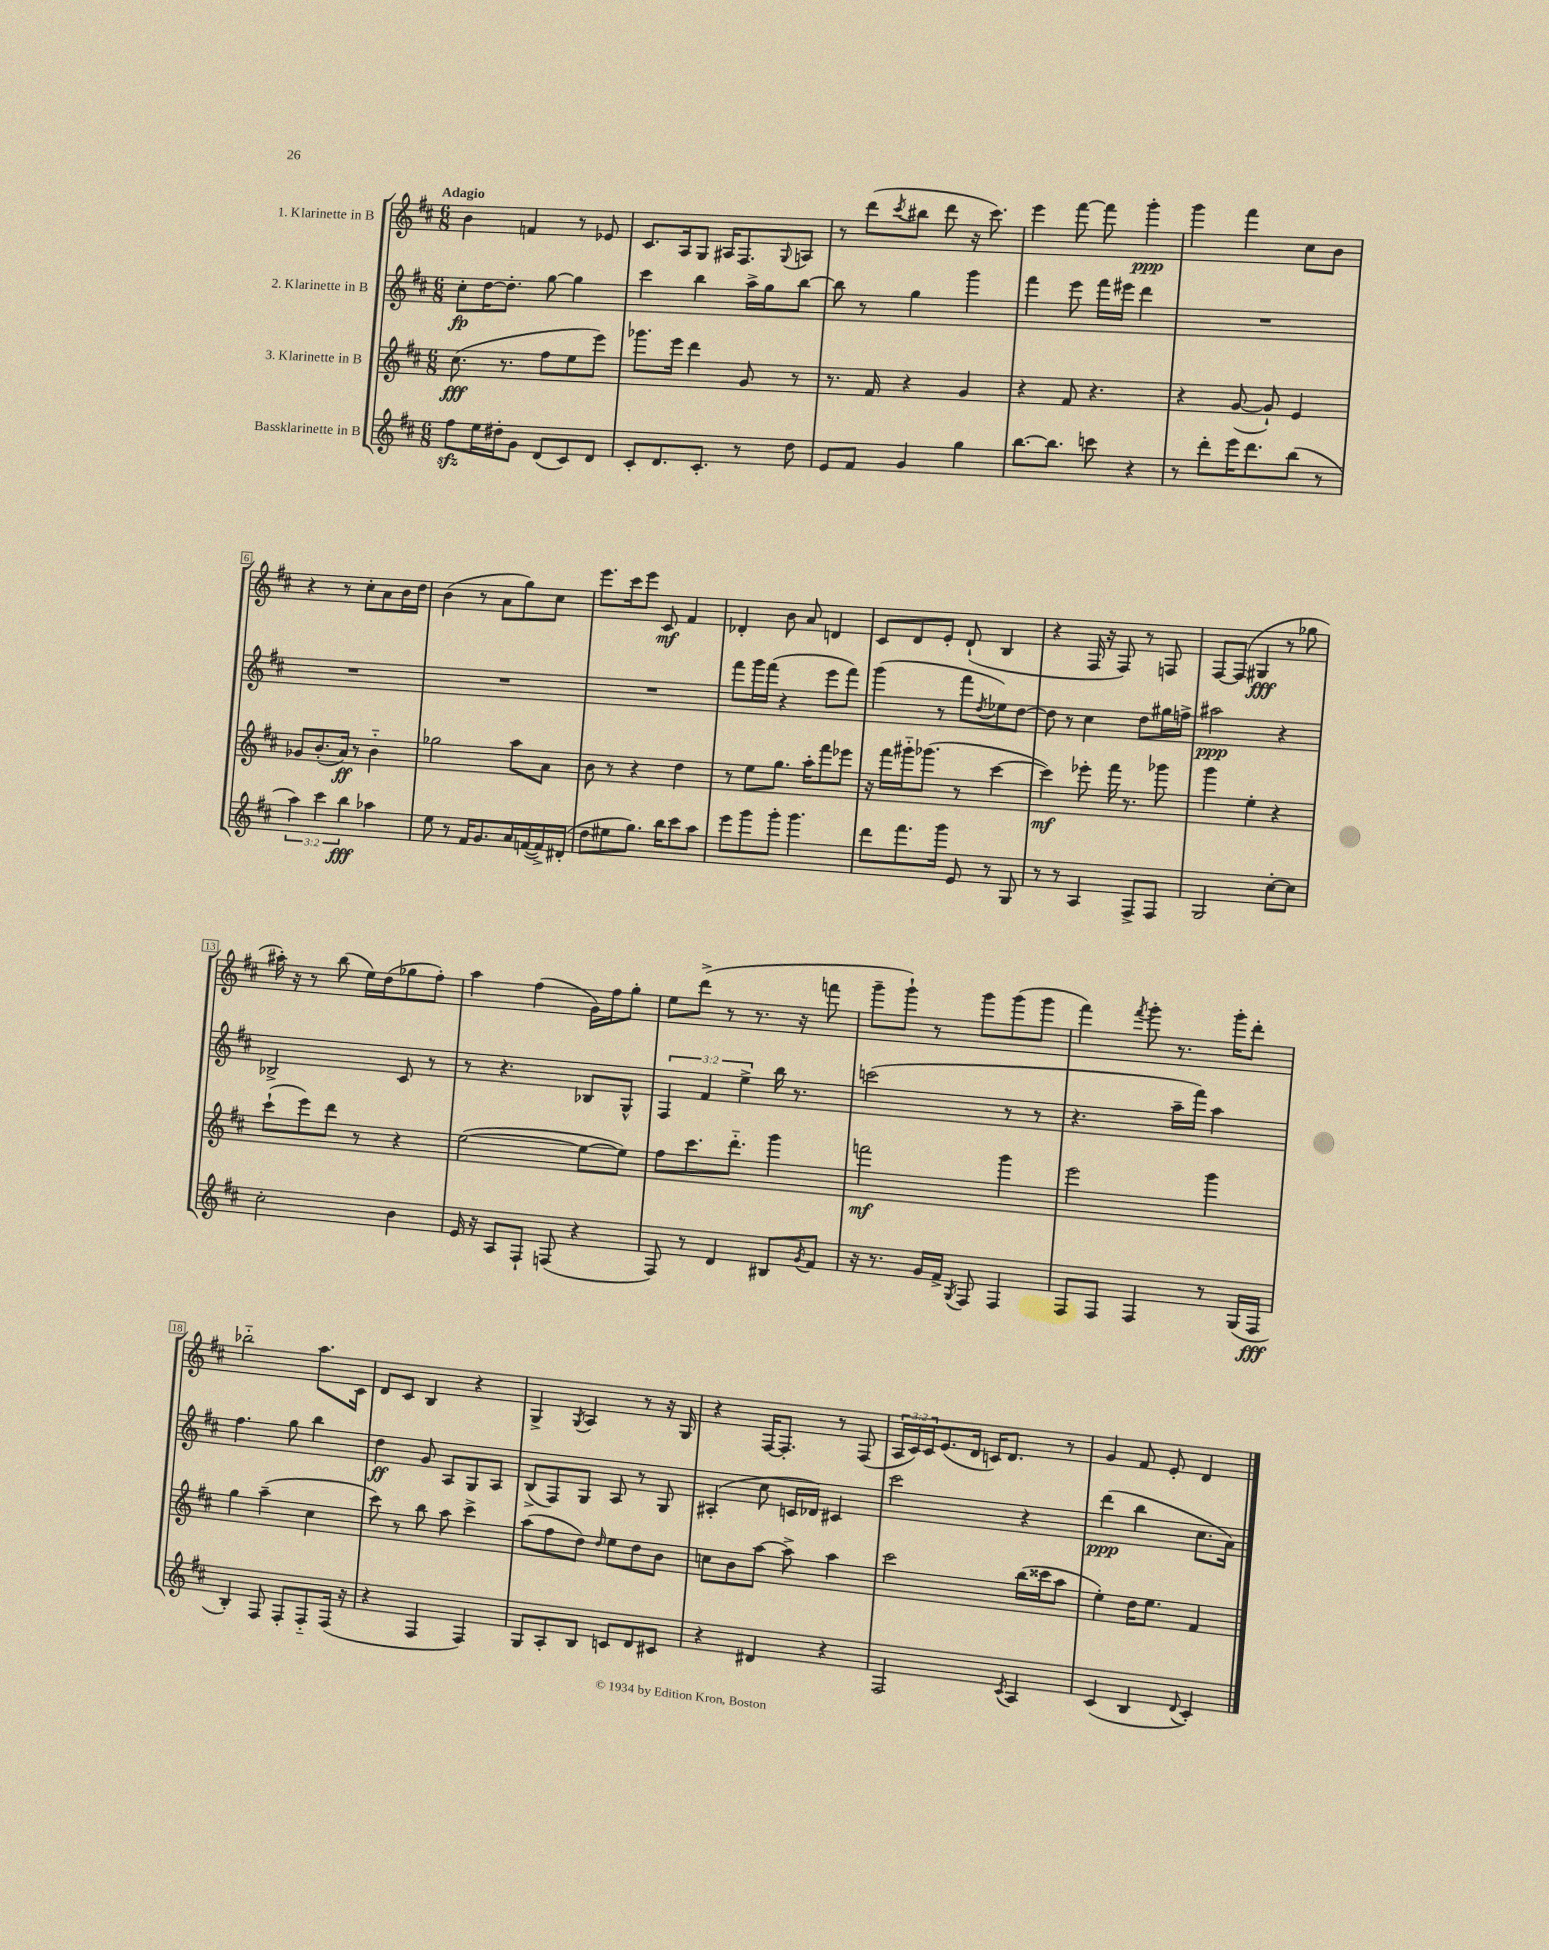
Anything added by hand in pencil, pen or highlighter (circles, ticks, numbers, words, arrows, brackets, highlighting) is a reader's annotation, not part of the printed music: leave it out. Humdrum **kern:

**kern	**dynam	**kern	**dynam	**kern	**dynam	**kern	**dynam
*part4	*part4	*part3	*part3	*part2	*part2	*part1	*part1
*staff4	*staff4	*staff3	*staff3	*staff2	*staff2	*staff1	*staff1
*I"Bassklarinette in B	*	*I"3. Klarinette in B	*	*I"2. Klarinette in B	*	*I"1. Klarinette in B	*
*clefG2	*	*clefG2	*	*clefG2	*	*clefG2	*
*k[f#c#]	*	*k[f#c#]	*	*k[f#c#]	*	*k[f#c#]	*
*M6/8	*	*M6/8	*	*M6/8	*	*M6/8	*
=1	=1	=1	=1	=1	=1	=1	=1
!	!	!	!	!	!	!LO:TX:a:B:t=Adagio	!
8ff#zz\L	.	(8.cc#\	fff	8cc#'\L	fp	4b\	.
16ee\L	.	.	.	[16dd\K	.	.	.
16dd#X'\J	.	8.r	.	8.dd'\J]	.	.	.
8g\J	.	.	.	.	.	4fn/	.
(8d/L	.	8ff#\L	.	[8gg\	.	.	.
8c#/)	.	8ee\	.	4gg\]	.	8r	.
8d/J	.	8eee\J)	.	.	.	8e-X/	.
=2	=2	=2	=2	=2	=2	=2	=2
8c#'/L	.	8.ggg-X\L	.	4ccc#\	.	8.c#/L	.
8.d/	.	.	.	.	.	.	.
.	.	16eee\Jk	.	.	.	16A/k	.
.	.	4ddd\	.	4bb\	.	8G/J	.
8.c#'/J	.	.	.	.	.	.	.
.	.	.	.	.	.	16A#X/KL	.
.	.	.	.	.	.	8.F#/	.
8r	.	8g/	.	16aa^\LL	.	.	.
.	.	.	.	16gg\J	.	.	.
.	.	.	.	.	.	8qqG/	.
8dd\	.	8r	.	[8bb\J	.	8An/J	.
=3	=3	=3	=3	=3	=3	=3	=3
8e/L	.	8.r	.	8bb\]	.	8r	.
8f#/J	.	.	.	8r	.	(8ddd\L	.
.	.	16f#/	.	.	.	.	.
.	.	.	.	.	.	8qccc#/	.
4g/	.	4r	.	4gg\	.	8bb#X\J	.
.	.	.	.	.	.	8ddd\	.
4gg\	.	4g/	.	4ggg\	.	16r	.
.	.	.	.	.	.	8.ccc#\)	.
=4	=4	=4	=4	=4	=4	=4	=4
[8.bb\L	.	4r	.	4fff#\	.	4eee\	.
8.bb\J]	.	.	.	.	.	.	.
.	.	8f#/	.	8eee\	.	[8fff#\	.
8cccn\	.	4.r	.	16fff#\LL	.	8fff#\]	.
.	.	.	.	16eee#X\JJ	.	.	.
4r	.	.	.	4ddd\	.	4ggg'\	ppp
=5	=5	=5	=5	=5	=5	=5	=5
8r	.	4r	.	2.r	.	4ggg\	.
8ddd'\L	.	.	.	.	.	.	.
16eee\K	.	([8g/	.	.	.	4fff#\	.
8.ddd\	.	.	.	.	.	.	.
.	.	8g`/])	.	.	.	.	.
(8bb\J	.	4e/	.	.	.	8cc#\L	.
8r	.	.	.	.	.	8b\J	.
!!LO:LB:g=z
=6	=6	=6	=6	=6	=6	=6	=6
6aa\)	.	8g-X/L	.	2.r	.	4r	.
.	.	(8.b'/	.	.	.	.	.
6ccc#\	.	.	.	.	.	.	.
.	.	.	.	.	.	8r	.
.	.	16a/Jk)	ff	.	.	.	.
6bb\	fff	.	.	.	.	.	.
.	.	8r	.	.	.	8cc#'\L	.
4aa-X\	.	4b\	.	.	.	8a\	.
.	.	.	.	.	.	16b\L	.
.	.	.	.	.	.	16dd\JJ	.
=7	=7	=7	=7	=7	=7	=7	=7
8ee\	.	2gg-X\	.	2.r	.	(4b\	.
8r	.	.	.	.	.	.	.
16f#/KL	.	.	.	.	.	8r	.
8.g/	.	.	.	.	.	.	.
.	.	.	.	.	.	8a\L	.
16a/L	.	8aa\L	.	.	.	8gg\)	.
([16fn/	.	.	.	.	.	.	.
16f^/])	.	8a\J	.	.	.	8cc#\J	.
(16d#X'/JJ	.	.	.	.	.	.	.
=8	=8	=8	=8	=8	=8	=8	=8
8dd\L	.	8b\	.	2.r	.	8.eee\L	.
8ee#X\	.	8r	.	.	.	.	.
.	.	.	.	.	.	16ccc#\k	.
8.gg\J)	.	4r	.	.	.	8eee\J	.
.	.	.	.	.	.	8c#/	mf
16bb\KL	.	.	.	.	.	.	.
8ccc#\	.	4dd\	.	.	.	4f#/	.
8aa\J	.	.	.	.	.	.	.
=9	=9	=9	=9	=9	=9	=9	=9
8eee\L	.	8r	.	8fff#\L	.	4d-X'/	.
8ggg\	.	8ee\L	.	16ggg\L	.	.	.
.	.	.	.	(16fff#\JJ	.	.	.
8ggg'\J	.	8.gg\J	.	4r	.	8b\	.
4.ggg\	.	.	.	.	.	8a/	.
.	.	16aa'\KL	.	.	.	.	.
.	.	8fff#\	.	8eee\L	.	4dn/	.
.	.	8eee-X\J	.	8fff#\J)	.	.	.
=10	=10	=10	=10	=10	=10	=10	=10
8ddd\L	.	16r	.	(4ggg\	.	8c#/L	.
.	.	16fff#\LL	.	.	.	.	.
8.fff#\	.	16ggg#X\J	.	.	.	8d/	.
.	.	(8.ggg-X\J	.	.	.	.	.
.	.	.	.	8r	.	8e'/J	.
16ggg\Jk	.	.	.	.	.	.	.
8e/	.	8r	.	8fff#\L	.	(8d`/	.
.	.	.	.	8qdd/	.	.	.
8r	.	[4ccc#\	.	8ee-X\)	.	4B/	.
8G/	.	.	.	[8dd\J	.	.	.
=11	=11	=11	=11	=11	=11	=11	=11
8r	.	4ccc#\])	mf	8dd\]	.	4r	.
8r	.	.	.	8r	.	.	.
4A/	.	8eee-X'\	.	4cc#\	.	16F#/	.
.	.	.	.	.	.	16r	.
.	.	16fff#\	.	.	.	8F#/)	.
.	.	8.r	.	.	.	.	.
8F#^/L	.	.	.	8dd\L	.	8r	.
8F#/J	.	8ggg-X\	.	16gg#X\L	.	8Fn/	.
.	.	.	.	16ffn^\JJ	.	.	.
=12	=12	=12	=12	=12	=12	=12	=12
2G/	.	4ggg\	.	2aa#X\	ppp	[8F#/L	.
.	.	.	.	.	.	(8F#/J]	.
.	.	4ee'\	.	.	.	4G#X/	fff
[8cc#'\L	.	4r	.	4r	.	8r	.
8cc#\J]	.	.	.	.	.	8gg-X\	.
!!LO:LB:g=z
=13	=13	=13	=13	=13	=13	=13	=13
2cc#'\	.	(8ccc#`\L	.	2B-X^/	.	16aa#X'\)	.
.	.	.	.	.	.	16r	.
.	.	8eee\)	.	.	.	8r	.
.	.	8ddd\J	.	.	.	(8bb\	.
.	.	8r	.	.	.	16ee\LL)	.
.	.	.	.	.	.	(16dd\J	.
4b\	.	4r	.	8c#/	.	8gg-X\	.
.	.	.	.	8r	.	8ff#'\J)	.
=14	=14	=14	=14	=14	=14	=14	=14
16e/	.	([2ee\	.	8r	.	4aa\	.
16r	.	.	.	.	.	.	.
8A/L	.	.	.	4.r	.	.	.
8F#`/J	.	.	.	.	.	(4ff#\	.
(8Fn/	.	.	.	.	.	.	.
4r	.	8ee\L_	.	8B-X/L	.	16g\LL)	.
.	.	.	.	.	.	16ff#\J	.
.	.	8ee\J])	.	8G^^/J	.	8gg'\J	.
=15	=15	=15	=15	=15	=15	=15	=15
8F#/)	.	8ff#\L	.	6F#/	.	8ee\L	.
8r	.	8.ccc#\	.	.	.	(8ddd^\J	.
.	.	.	.	6f#/	.	.	.
4d/	.	.	.	.	.	8r	.
.	.	8.ddd\J	.	.	.	.	.
.	.	.	.	6ee^\	.	.	.
.	.	.	.	.	.	8.r	.
8B#X/L	.	4ggg\	.	16bb\	.	.	.
.	.	.	.	8.r	.	16r	.
8qg/	.	.	.	.	.	.	.
8f#/J	.	.	.	.	.	8fffn\	.
=16	=16	=16	=16	=16	=16	=16	=16
16r	.	2fffn\	mf	(2cccn\	.	8ggg~\L	.
8.r	.	.	.	.	.	.	.
.	.	.	.	.	.	8ggg`\J)	.
16g/LL	.	.	.	.	.	8r	.
16f#^/JJ	.	.	.	.	.	.	.
8qG/	.	.	.	.	.	.	.
8F#/	.	.	.	.	.	8ggg\L	.
4F#/	.	4ggg\	.	8r	.	(8ggg\	.
.	.	.	.	8r	.	8ggg\J	.
=17	=17	=17	=17	=17	=17	=17	=17
8F#/L	.	2eee\	.	4.r	.	4fff#\)	.
8F#/J	.	.	.	.	.	.	.
.	.	.	.	.	.	8qfff#/	.
4F#/	.	.	.	.	.	8ggg'\	.
.	.	.	.	16aa~\LL	.	8.r	.
.	.	.	.	16fff#\JJ)	.	.	.
8r	.	4ggg\	.	4aa\	.	.	.
.	.	.	.	.	.	16ggg'\KL	.
(16G/LL	.	.	.	.	.	8ddd'\J	.
16F#/JJ	fff	.	.	.	.	.	.
!!LO:LB:g=z
=18	=18	=18	=18	=18	=18	=18	=18
4B'/)	.	4gg\	.	4.ff#\	.	2bb-X\	.
8F#/	.	(4aa~\	.	.	.	.	.
8F#'/L	.	.	.	8gg\	.	.	.
8F#/	.	4cc#\	.	4bb\	.	8.aa\L	.
(16F#/Jk	.	.	.	.	.	.	.
16r	.	.	.	.	.	16c#\Jk	.
=19	=19	=19	=19	=19	=19	=19	=19
4r	.	8ccc#\)	.	4dd\	ff	8d/L	.
.	.	8r	.	.	.	8c#/J	.
4F#/	.	8bb\	.	8g/	.	4B/	.
.	.	8aa\	.	8A/L	.	.	.
4F#/)	.	4ccc#^\	.	8G/	.	4r	.
.	.	.	.	8A/J	.	.	.
=20	=20	=20	=20	=20	=20	=20	=20
8G/L	.	(8aa\L	.	(8B^/L	.	4G^/	.
8A'/	.	8ff#\	.	8F#/)	.	.	.
.	.	.	.	.	.	8qG/	.
8B/J	.	8dd\J)	.	8G/J	.	4A/	.
.	.	16qqdd/	.	.	.	.	.
8cn/L	.	8ee\L	.	8A/	.	.	.
8d/	.	8dd\	.	8r	.	8r	.
8c#X/J	.	8b\J	.	8G/	.	16r	.
.	.	.	.	.	.	16G/	.
=21	=21	=21	=21	=21	=21	=21	=21
4r	.	8ccn\L	.	(4A#X'/	.	4r	.
.	.	8b\	.	.	.	.	.
4d#X/	.	[8aa\J	.	8cc#\	.	[16F#/KL	.
.	.	.	.	.	.	8.F#'/J]	.
.	.	8aa^\]	.	16cn/LL	.	.	.
.	.	.	.	16d-X/JJ)	.	.	.
4r	.	4aa\	.	4c#X/	.	8r	.
.	.	.	.	.	.	(8F#/	.
=22	=22	=22	=22	=22	=22	=22	=22
2F#/	.	2ccc#\	.	2ccc#\	.	24A/LL	.
.	.	.	.	.	.	24c#/)	.
.	.	.	.	.	.	24c#/J	.
.	.	.	.	.	.	(8.e/	.
.	.	.	.	.	.	16d/Jk	.
.	.	.	.	.	.	16cn/KL)	.
.	.	.	.	.	.	8.d/J	.
8qc#/	.	.	.	.	.	.	.
4A/	.	(16bb\LL	.	4r	.	.	.
.	.	16ccc##X\J	.	.	.	.	.
.	.	8aa\J	.	.	.	8r	.
=23	=23	=23	=23	=23	=23	=23	=23
(4c#/	.	4ee'\)	.	(4ddd\	ppp	4g/	.
4B/	.	16dd\KL	.	4bb\	.	8f#/	.
.	.	8.ee\J	.	.	.	.	.
.	.	.	.	.	.	8e'/	.
8qqd/	.	.	.	.	.	.	.
4c#'/)	.	4f#/	.	8.cc#\L	.	4d/	.
.	.	.	.	16a\Jk)	.	.	.
==	==	==	==	==	==	==	==
*-	*-	*-	*-	*-	*-	*-	*-
